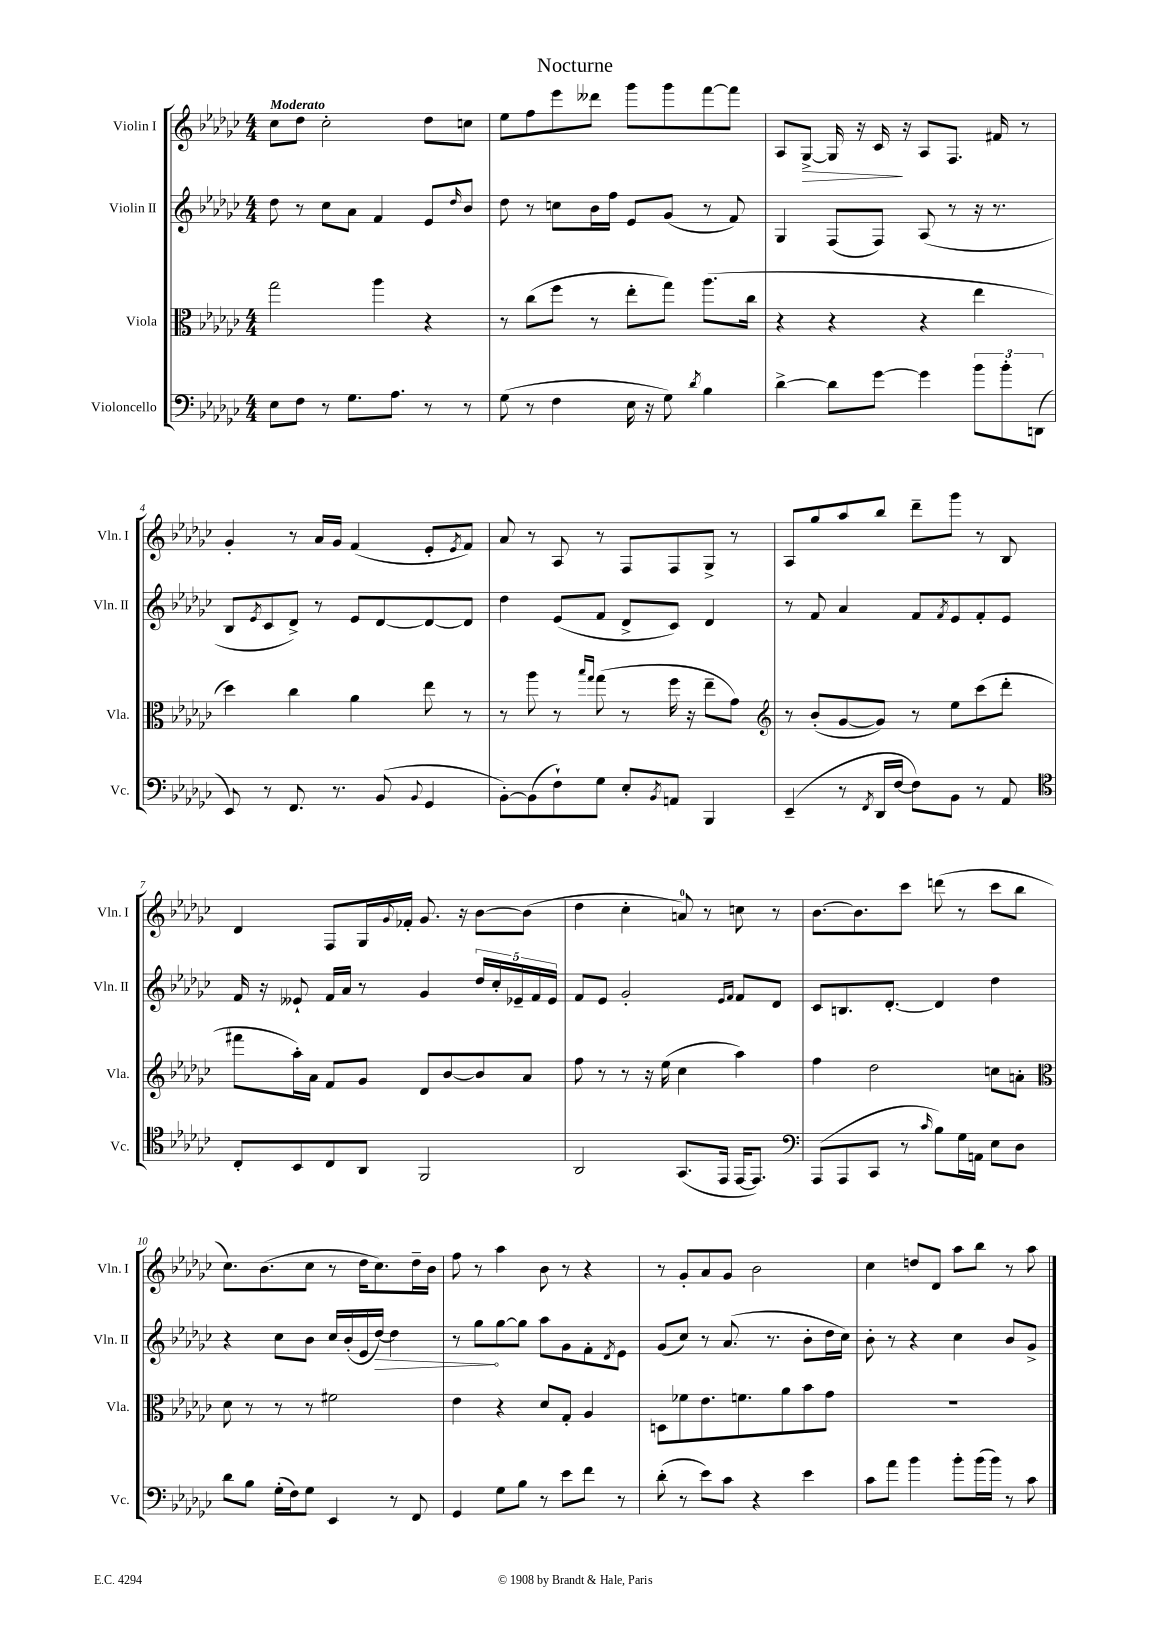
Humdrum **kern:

**kern	**kern	**kern	**kern
*staff4	*staff3	*staff2	*staff1
*clefF4	*clefC3	*clefG2	*clefG2
*k[b-e-a-d-g-c-]	*k[b-e-a-d-g-c-]	*k[b-e-a-d-g-c-]	*k[b-e-a-d-g-c-]
*M4/4	*M4/4	*M4/4	*M4/4
8E-\L	2gg-\	8dd-\	8cc-\L
8F\J	.	8r	8dd-\J
8r	.	8cc-\L	2cc-'\
8.G-\L	.	8a-\J	.
.	4aa-\	4f/	.
8.A-\J	.	.	.
8r	4r	8e-/L	8dd-\L
.	.	16qqdd-/	.
8r	.	8b-/J	8cc\J
=	=	=	=
(8G-\	8r	8dd-\	8ee-\L
8r	(8cc-\L	8r	8ff\
4F\	8ff\J	8cc\L	8eee-\
.	8r	16b-\L	8ddd--\J
.	.	16ff\JJ	.
16E-\	8ee-'\L	8e-/L	8ggg-\L
16r	.	.	.
8G-\)	8gg-\J)	(8g-/J	8ggg-\
8qd-/	.	.	.
4B-\	(8.aa-\L	8r	[8fff\
.	.	8f/)	8fff\]J
.	16cc-\Jk	.	.
=	=	=	=
[4d-^\	4r	4G-/	8A-/L
.	.	.	[8G-^/J
8d-\]L	4r	(8F/L	16G-/]
.	.	.	16r
[8g-\J	.	8F/J)	16c-/
.	.	.	16r
4g-\]	4r	(8A-/	8A-/L
.	.	8r	8.F/J
12b-\L	4ee-\	16r	.
.	.	8.r	16f#/
12b-'\	.	.	.
.	.	.	8r
(12DD\J	.	.	.
=	=	=	=
8EE-/)	4dd-\)	8B-/L	4g-'/
.	.	8qe-/	.
8r	.	8c-/	.
8.FF/	4cc-\	8d-^/J)	8r
.	.	8r	16a-/LL
8.r	.	.	16g-/JJ
.	4a-\	8e-/L	(4f/
(8BB-/	.	[8d-/	.
8qqBB-/	.	.	.
4GG-/	8ee-\	8d-/_	8e-'/L
.	.	.	8qe-/
.	8r	8d-/]J	8f/J)
=	=	=	=
[8BB-'\L)	8r	4dd-\	8a-/
(8BB-\]	8aa-\	.	8r
8F`\)	8r	(8e-/L	8A-/
.	16qqbb-/LL	.	.
.	16qqgg-/JJ	.	.
8G-\J	(8gg-\	8f/J	8r
8E-'/L	8r	8d-^/L	8F/L
8qBB-/	.	.	.
8AA/J	16ff\	8c-/J)	8F/
.	16r	.	.
4BBB-/	8ee-~\L	4d-/	8G-^/J
.	8g-\J)	.	8r
=	=	=	=
*	*clefG2	*	*
(4EE-~/	8r	8r	8A-/L
.	(8b-'/L	8f/	8gg-/
8r	[8g-/	4a-/	8aa-/
8qFF/	.	.	.
16DD-/LL	8g-/]J)	.	8bb-/J
[16F/JJ	.	.	.
8F\]L)	8r	8f/L	8ddd-~\L
.	.	8qf/	.
8BB-\J	8ee-\L	8e-/	8ggg-\J
8r	(8ccc-\	8f'/	8r
8AA-/	8ddd-'\J	8e-/J	8B-/
=	=	=	=
*clefC4	*	*	*
8C-'/L	8fff#\L	16f/	4d-/
.	.	16r	.
8BB-/	16aa-'\L)	8e--`/	.
.	16a-\JJ	.	.
8C-/	8f/L	16f/LL	8F/L
.	.	16a-/JJ	.
8AA-/J	8g-/J	8r	16G-/L
.	.	.	8qqg-/
.	.	.	16f-'/JJ
2FF/	8d-/L	4g-/	8.g-/
.	[8b-/	.	.
.	.	.	16r
.	8b-/]	20dd-/LL	[8b-\L
.	.	20cc-'/	.
.	.	20e-~/	.
.	8a-/J	.	(8b-\]J
.	.	20f/	.
.	.	20e-/JJ	.
=	=	=	=
2AA-/	8ff\	8f/L	4dd-\
.	8r	8e-/J	.
.	8r	2g-'/	4cc-'\
.	16r	.	.
.	(16ee-\	.	.
(8.GG-/L	4cc-\	.	8a/)
.	.	.	8r
16EE-/Jk	.	.	.
.	.	16qqe-/LL	.
.	.	16qqf/JJ	.
[16EE-/LK	4aa-\)	8f/L	8cc\
8.EE-/]J)	.	.	.
.	.	8d-/J	8r
=	=	=	=
*clefF4	*	*	*
(8AAA-/L	4ff\	8c-/L	[8.b-\L
8AAA-/	.	8.B/	.
.	.	.	8.b-\]
8CC-/J	2dd-\	.	.
.	.	[8.d-'/J	.
8r	.	.	8ccc-\J
16qqc-/	.	.	.
8B-\L)	.	4d-/]	(8ddd\
16G-\L	.	.	8r
16AA\JJ	.	.	.
8E-\L	8cc\L	4dd-\	8ccc-\L
8D-\J	8a'\J	.	8bb-\J
=	=	=	=
*	*clefC3	*	*
8d-\L	8d-\	4r	8.cc-\L)
8B-\J	8r	.	.
.	.	.	(8.b-\
(16G-'\LL	8r	8cc-\L	.
16F\J)	.	.	.
8G-\J	8r	8b-\J	8cc-\J
4EE-/	2f#\	16cc-/LL	8r
.	.	(16b-'/	.
.	.	16e-/	16dd-\LK
.	.	[16dd-/JJ)	8.cc-\)
8r	.	4dd-\]	.
8FF/	.	.	16dd-~\L
.	.	.	16b-\JJ
=	=	=	=
4GG-/	4e-\	8r	8ff\
.	.	8gg-\L	8r
8G-\L	4r	[8gg-\	4aa-\
8B-\J	.	8gg-\]J	.
8r	8d-/L	8aa-\L	8b-\
8e-\L	8G-'/J	8g-\	8r
8f\J	4A-/	8f'\	4r
.	.	8qd-/	.
8r	.	8e-\J	.
=	=	=	=
(8d-'\	8D\L	(8g-/L	8r
8r	8f-\	8cc-/J)	8g-'/L
8e-\L)	8.e-\	8r	8a-/
8c-\J	.	(8.a-/	8g-/J
.	8.f\	.	.
4r	.	.	2b-\
.	.	8.r	.
.	8a-\	.	.
4e-\	8b-\	8b-'\L	.
.	8g-\J	16dd-\L	.
.	.	16cc-\JJ)	.
=	=	=	=
8c-\L	1r	8b-'\	4cc-\
8a-\J	.	8r	.
4b-\	.	4r	8dd/L
.	.	.	8d-/J
8b-'\L	.	4cc-\	8aa-\L
(16b-\L	.	.	8bb-\J
16b-\JJ)	.	.	.
8r	.	8b-/L	8r
8c-\	.	8g-^/J	8aa-\
==	==	==	==
*-	*-	*-	*-
